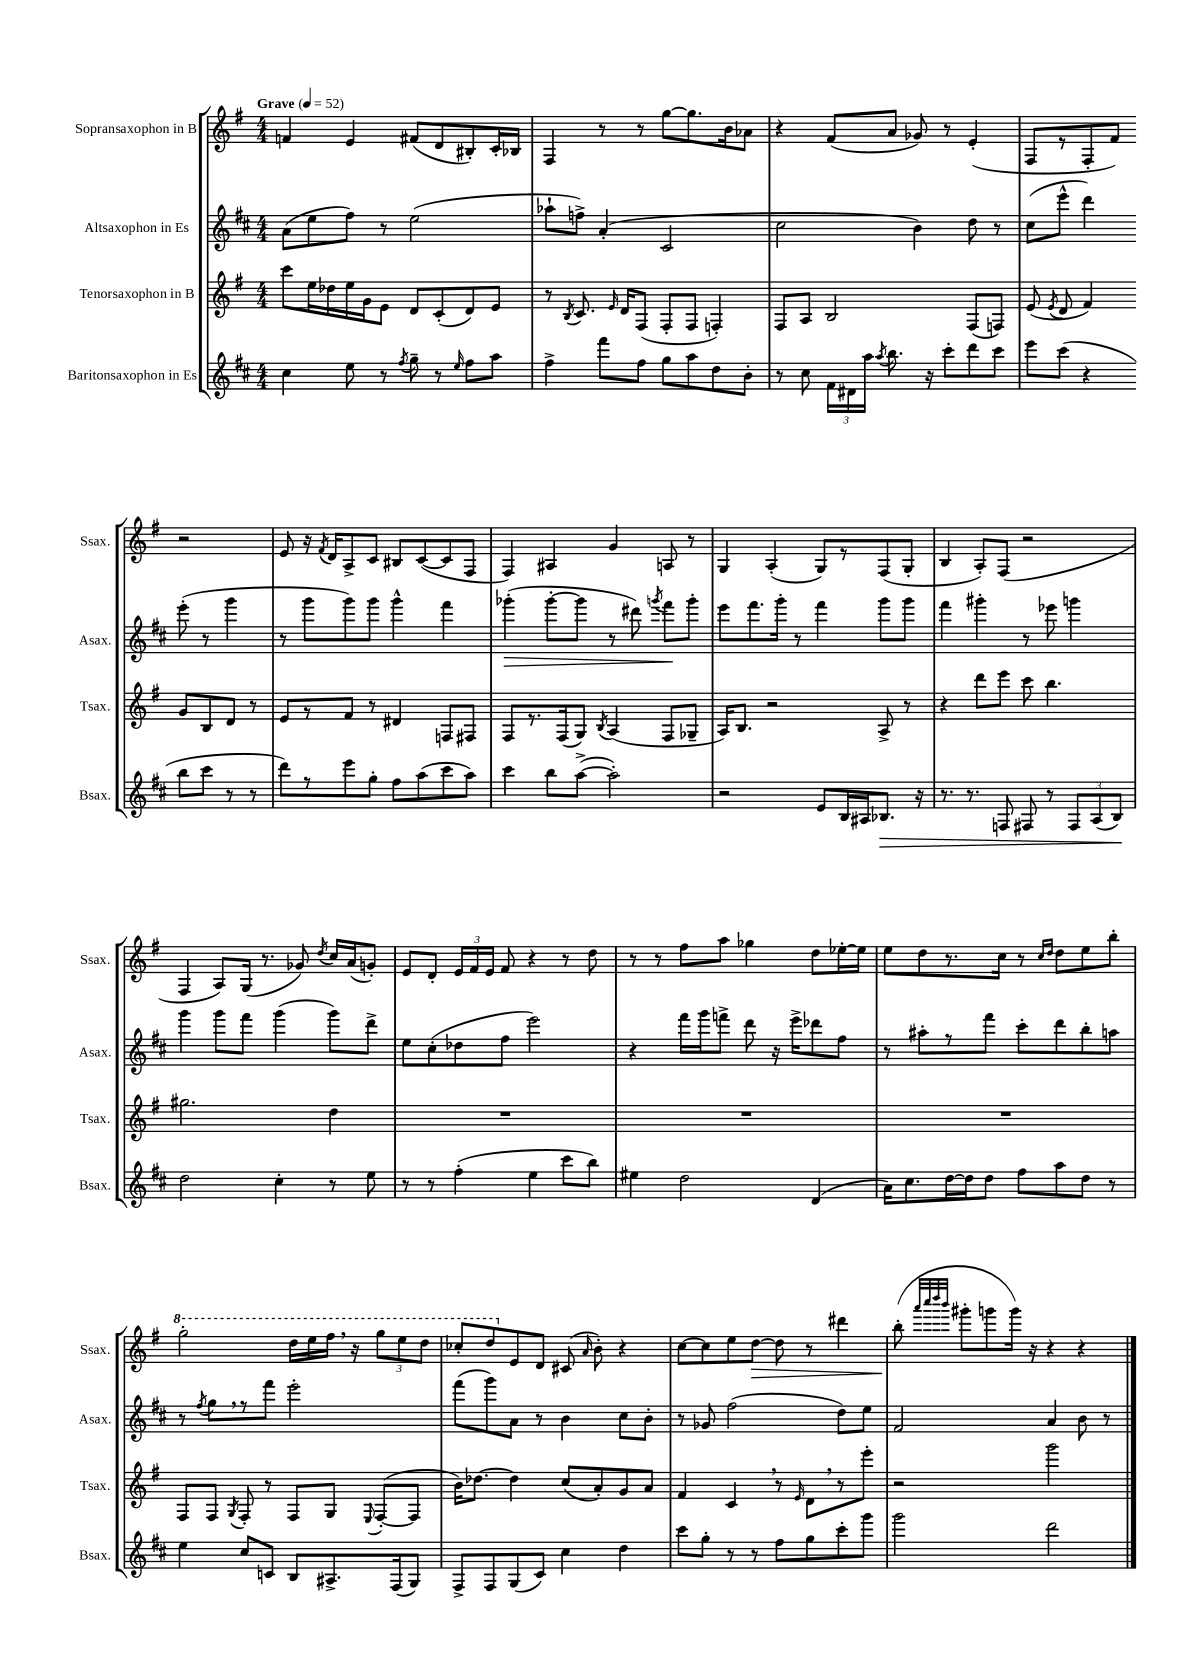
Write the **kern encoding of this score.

**kern	**kern	**kern	**kern
*staff4	*staff3	*staff2	*staff1
*clefG2	*clefG2	*clefG2	*clefG2
*k[f#c#]	*k[f#]	*k[f#c#]	*k[f#]
*M4/4	*M4/4	*M4/4	*M4/4
*MM52	*MM52	*MM52	*MM52
4cc#	8ccc	(8a	4f
.	16ee	8ee	.
.	16dd-	.	.
8ee	16ee	8ff#)	4e
.	16g	.	.
8r	8e	8r	.
8qff#	.	.	.
8gg~	8d	(2ee	(8f#
8r	(8c'	.	8d
16qqee	.	.	.
8ff#	8d)	.	8B#')
8aa	8e	.	16c'
.	.	.	16B-
=	=	=	=
4ff#^	8r	8aa-`	4F#
.	8qB	.	.
.	8.c	8ff^)	.
8fff#	.	(4a'	8r
.	16qqe	.	.
.	16d	.	.
8ff#	(8F#	.	8r
8gg	8F#'	2c#	[8gg
8aa	8F#	.	8.gg]
8dd	4F')	.	.
.	.	.	16b
8b'	.	.	8a-
=	=	=	=
8r	8F#	2cc#	4r
8cc#	8A	.	.
24f#	2B	.	(8f#
24d#	.	.	.
24aa	.	.	.
8qaa	.	.	.
8.bb	.	.	8a
.	.	4b)	8g-)
16r	.	.	.
8ccc#'	.	.	8r
8ddd	(8F#	8dd	(4e'
8ccc#	8F)	8r	.
=	=	=	=
8eee	(8e	(8cc#	8F#
.	8qe	.	.
(8ccc#	8d	8eee^^	8r
4r	4f#)	4ddd)	8F#'
.	.	.	8f#)
8bb	8g	(8eee'	2r
8ccc#	8B	8r	.
8r	8d	4ggg	.
8r	8r	.	.
=	=	=	=
8ddd)	8e	8r	8e
8r	8r	8ggg	16r
.	.	.	8qf#
.	.	.	16d
8eee	8f#	8ggg)	8A^
8gg'	8r	8ggg	8c
8ff#	4d#	4ggg^^	8B#
(8aa	.	.	([8c
8ccc#	8F	4fff#	8c]
8aa)	8F#	.	8F#
=	=	=	=
4ccc#	8F#	(4ggg-'	4F#)
.	8.r	.	.
8bb	.	[8ggg-'	4A#
.	(16F#	.	.
([8aa^	8G)	8ggg-]	.
.	8qB	.	.
2aa'])	(4A	8r	4g
.	.	8ddd#)	.
.	.	8qggg	.
.	8F#	8fff#	8A
.	8G-~	8ggg'	8r
=	=	=	=
2r	16A)	8eee	4G
.	8.B	.	.
.	.	8.fff#	.
.	2r	.	(4A'
.	.	16ggg'	.
.	.	8r	.
8e	.	4fff#	8G)
16B	.	.	8r
16A#	.	.	.
8.B-	8A^	8ggg	(8F#
.	8r	8ggg	8G'
16r	.	.	.
=	=	=	=
8.r	4r	4fff#	4B
8.r	.	.	.
.	8ddd	4ggg#'	8A')
8F	8eee	.	(8F#
8F#	8ccc	8r	2r
8r	4.bb	8eee-	.
12F#	.	4ggg	.
(12A	.	.	.
12B)	.	.	.
=	=	=	=
2dd	2.gg#	4ggg	4F#
.	.	8ggg	8A)
.	.	8fff#	(16G
.	.	.	8.r
4cc#'	.	(4ggg	.
.	.	.	8g-)
.	.	.	8qdd
8r	4dd	8ggg)	16cc
.	.	.	(16a
8ee	.	8ddd^	8g')
=	=	=	=
8r	1r	8ee	8e
8r	.	(8cc#'	8d'
(4ff#'	.	8dd-	24e
.	.	.	24f#
.	.	.	24e
.	.	8ff#	8f#
4ee	.	2eee)	4r
8ccc#	.	.	8r
8bb)	.	.	8dd
=	=	=	=
4ee#	1r	4r	8r
.	.	.	8r
2dd	.	16fff#	8ff#
.	.	16ggg	.
.	.	8fff^	8aa
.	.	8ddd	4gg-
.	.	16r	.
.	.	16eee^	.
(4d	.	8ddd-	8dd
.	.	8ff#	[16ee-'
.	.	.	16ee-]
=	=	=	=
16a)	1r	8r	8ee
8.cc#	.	.	.
.	.	8aa#'	8dd
[16dd	.	8r	8.r
16dd]	.	.	.
8dd	.	8fff#	.
.	.	.	16cc
8ff#	.	8ccc#'	8r
.	.	.	16qqcc
.	.	.	16qqdd
8aa	.	8ddd	8dd
8dd	.	8bb'	8ee
8r	.	8aa	8bb'
=	=	=	=
4ee	8F#	8r	2ggg'
.	.	8qff#	.
.	8F#	8gg	.
.	8qG	.	.
8cc#	8F#'	8r	.
8c	8r	8fff#	.
8B	8F#	2eee'	16ddd
.	.	.	16eee
8.A#^	8G	.	16fff#
.	.	.	16r
.	8qqE	.	.
.	([8F#'	.	12ggg
(16F#	.	.	.
.	.	.	12eee
8G)	8F#]	.	.
.	.	.	12ddd
=	=	=	=
8F#^	16b)	(8fff#	8ccc-'
.	[8.dd-	.	.
8F#	.	8ggg)	8ddd
(8G	4dd-]	8a	8e
8c#)	.	8r	8d
4cc#	(8cc	4b	(8c#
.	.	.	16qqa
.	8a')	.	8b')
4dd	8g	8cc#	4r
.	8a	8b'	.
=	=	=	=
8ccc#	4f#	8r	[8cc
8gg'	.	8g-	8cc]
8r	4c	(2ff#	8ee
8r	.	.	[8dd
8ff#	8r	.	8dd]
.	16qqe	.	.
8gg	8d	.	8r
8ccc#'	8r	8dd)	4ddd#
8ggg	8eee'	8ee	.
=	=	=	=
2ggg	2r	2f#	(8bb'
.	.	.	32qqaaa
.	.	.	32qqcccc
.	.	.	32qqdddd
.	.	.	32qqbbb
.	.	.	8ggg#'
.	.	.	8ggg
.	.	.	16ggg)
.	.	.	16r
2ddd	2ggg	4a	4r
.	.	8b	4r
.	.	8r	.
==	==	==	==
*-	*-	*-	*-
